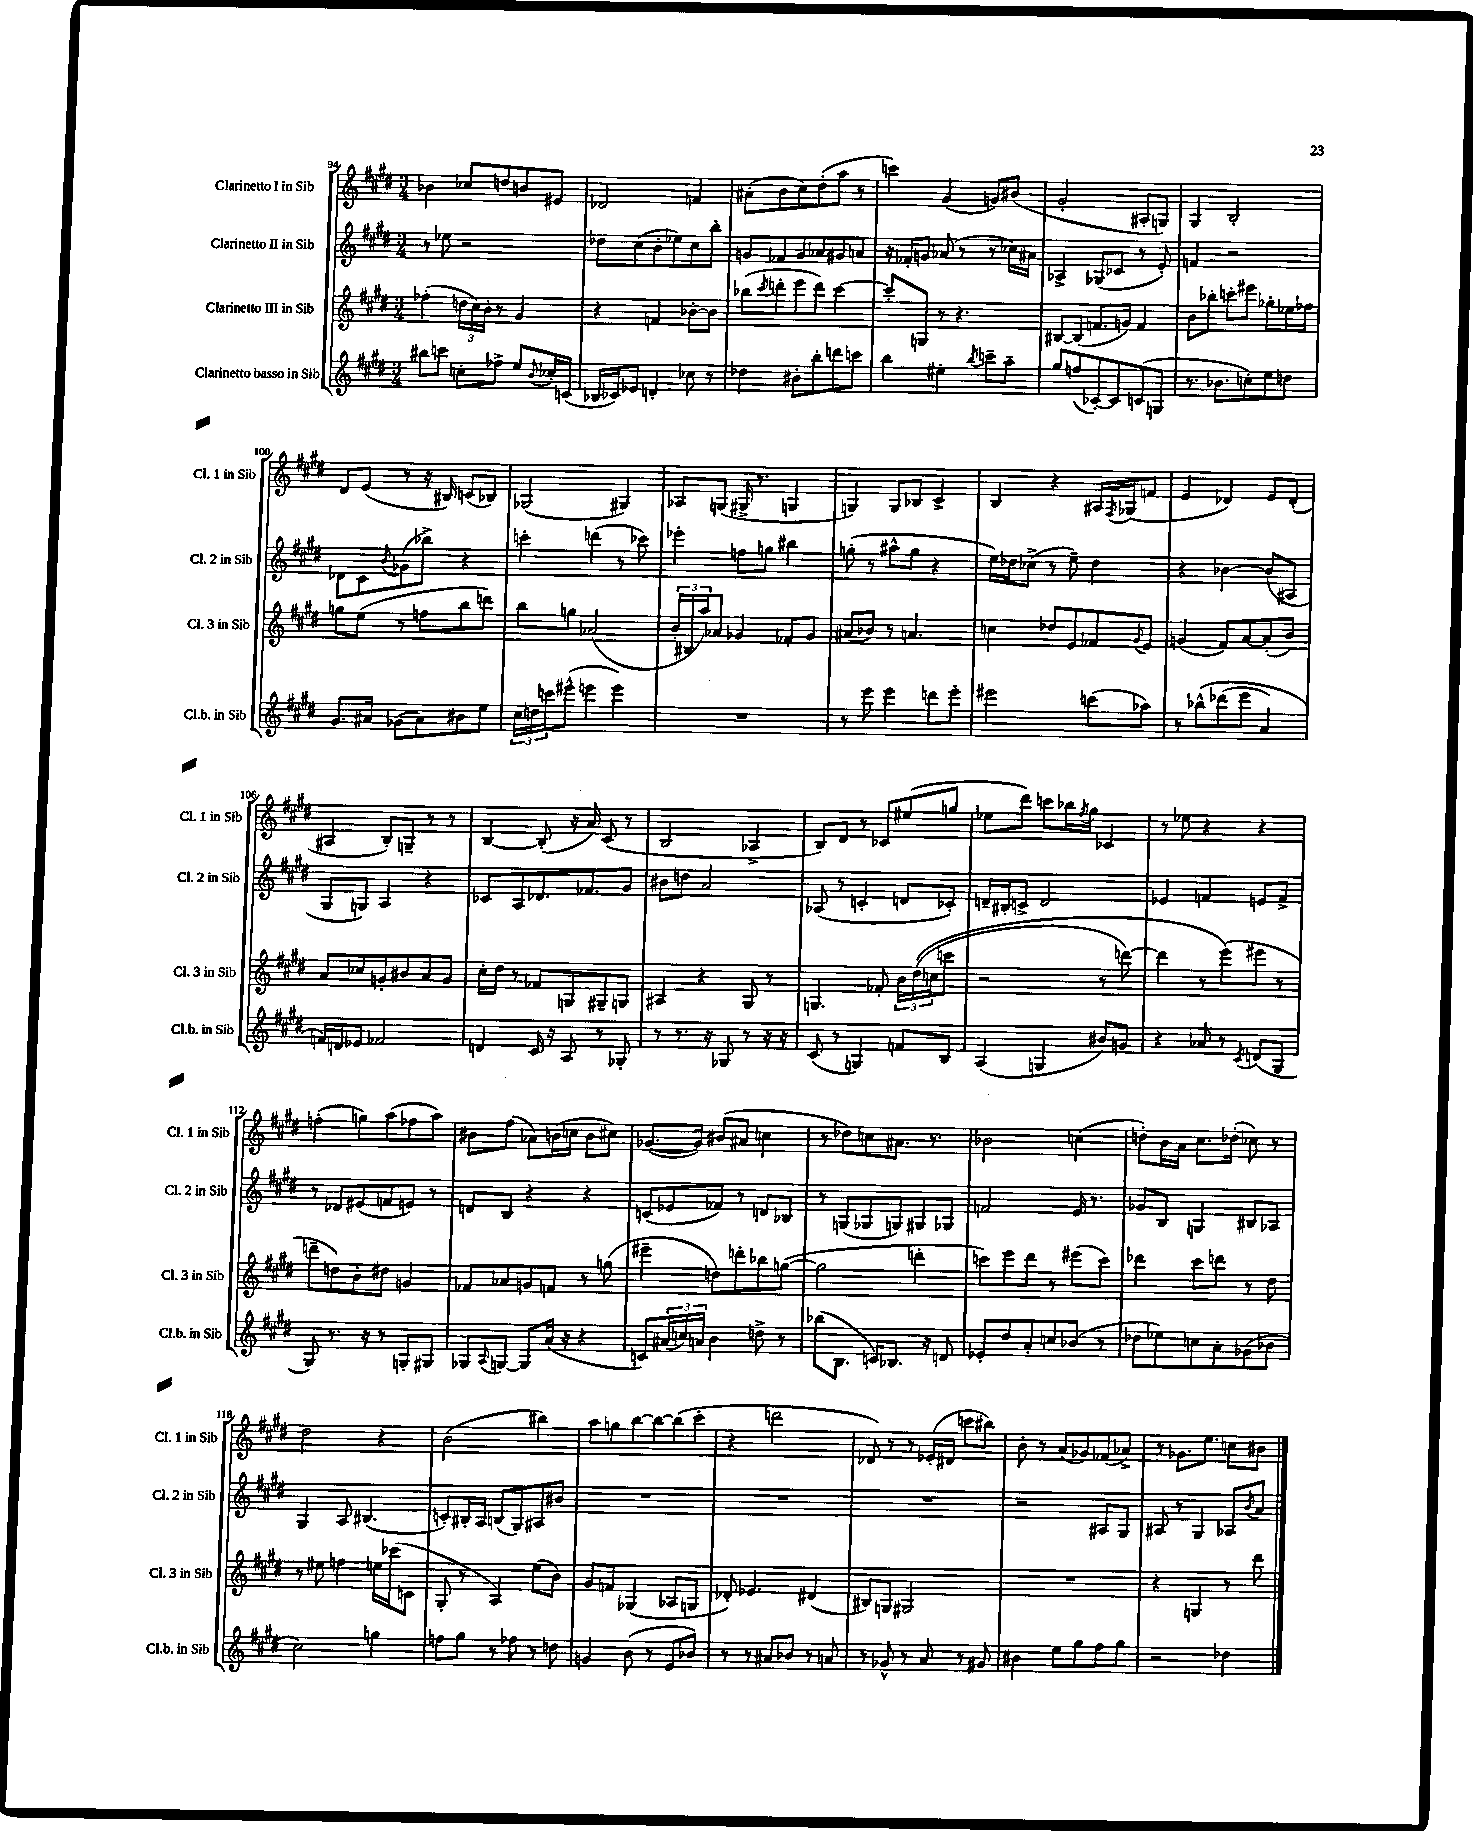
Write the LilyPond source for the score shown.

<<
\new StaffGroup <<
\new Staff = "s0" \with { instrumentName = "Clarinetto I in Sib" shortInstrumentName = "Cl. 1 in Sib" } {
    \clef treble \key e \major \numericTimeSignature \time 3/4
    bes'4 ces''8 d''8 b'8 eis'8 |
    des'2 f'4 |
    ais'8-.( b'8 cis''8) dis''8-.( a''8 r8 |
    c'''4) gis'4( g'8) bis'8( |
    gis'2-. ais8-. g8) |
    gis4 b2-. |
    dis'8 e'8( r8 r16 bis16) c'8( bes8) |
    ges2( gis4) |
    aes8 g8( gis16-> r8. g4 |
    g4) g8 bes8 cis'4-> |
    b4 r4 ais16 \acciaccatura { fis8 } ges16( f'8 |
    e'4 des'4) e'8 des'8-.( |
    ais4 b8-.) g8-- r8 r8 |
    b4~ b8-.( r16 a'16) cis'8( r8 |
    b2 aes4-> |
    b8) dis'8 r8 ces'8 eis''8( g''8 |
    ees''8 dis'''8) c'''8 bes''16 \acciaccatura { fis''8 } gis''16 ces'4 |
    r8 ees''8 r4 r4 |
    f''4-.( g''8) a''8( fes''8 a''8) |
    bis'8 fis''8( aes'8) b'16( c''16 b'8 cis''8) |
    ges'8.~( ges'16) bis'8( ais'8 c''4 |
    r8 des''8) c''8 ais'8. r8. |
    bes'2 c''4( |
    d''8-.) b'16 a'16 cis''8. des''16-.( ces''8) r8 |
    dis''2 r4 |
    b'2( bis''4) |
    a''8 g''8 b''8~ b''8~ b''8( cis'''8-. |
    r4 d'''2 |
    des'8) r8 r8 ees'16-.( dis'16 c'''8 bis''8) |
    b'8-. r8 a'8( ges'8) fes'8( aes'8->) |
    r8 ges'8. e''8. c''8 bis'8 \bar "|." |
}
\new Staff = "s1" \with { instrumentName = "Clarinetto II in Sib" shortInstrumentName = "Cl. 2 in Sib" } {
    \clef treble \key e \major \numericTimeSignature \time 3/4
    r8 ees''8 r2 |
    des''8 cis''8( b'8-. ees''8) cis''8 b''8-. |
    g'8 fes'8 g'8 aes'8 gis'8 a'8 |
    r16 fes'16-. g'8 aes'8( r8 r8 ces''16) ais'16 |
    aes4-> ges8( ces'8 r8 e'8-.) |
    f'4 r2 |
    des'8 cis'8 \acciaccatura { b'8 } ges'8( bes''8->) r4 |
    c'''4-. d'''4( r8 ces'''8) |
    ees'''4-. f''8 g''8 bis''4 |
    g''8-.( r8 ais''8-^ g''8 r4 |
    e''16) des''16 ces''8->( r8 e''8--) des''4 |
    r4 bes'4~ bes'8( ais8 |
    gis8 g8) a4 r4 |
    ces'8 a8 des'8. fes'8. gis'8 |
    bis'8 d''8 a'2 |
    aes8( r8 c'4-. d'8 ces'8-.) |
    d'16-- bis16-. c'8-> d'2 |
    ees'4 f'4 e'8 f'8-> |
    r8 des'8 eis'8( f'8 e'8) r8 |
    d'8 b8 r4 r4 |
    c'8( ees'8 fes'8) r8 d'8 bes8 |
    r8 g8( ges8 g8) gis8 ges8 |
    f'2 e'16 r8. |
    ges'8 b8 g4 bis8 aes8 |
    gis4 a8 bis4.( |
    c'8-.) bis16-. a16 b8( gis8) ais8 bis'8 |
    R2. |
    R2. |
    R2. |
    r2 ais8 gis8 |
    ais8 r8 gis4 aes8 \acciaccatura { b'8 } a'8 \bar "|." |
}
\new Staff = "s2" \with { instrumentName = "Clarinetto III in Sib" shortInstrumentName = "Cl. 3 in Sib" } {
    \clef treble \key e \major \numericTimeSignature \time 3/4
    fes''4-.( \tuplet 3/2 { d''16 cis''16) b'16-. } r8 gis'4 |
    r4 f'4 bes'8~-. bes'8 |
    bes''8( \acciaccatura { cis'''8 } d'''8-. e'''8 d'''8) cis'''4~ |
    cis'''8-. g8 r8 r4. |
    bis8~ bis8( f'8. g'16) f'4 |
    b'8 bes''8-. c'''8-. eis'''8 ges''8-. ees''16 fes''16 |
    g''8 e''8( r8 f''8 b''8 d'''8) |
    b''8 g''8 aes'2( |
    \tuplet 3/2 { b'16-. bis16 a''16) } aes'8 ges'4 fes'8-. ges'8 |
    ais'8( bes'8) r8 a'4. |
    c''4 des''8 e'8 fes'8 \appoggiatura { gis'8 } e'8 |
    g'4( fis'8) a'8~ a'8-.( b'8) |
    a'8 ces''8 g'8-. bis'8 a'8 g'8 |
    cis''16-. dis''16 r8 fes'8 g8 gis8-- g8 |
    ais4 r4 gis8 r8 |
    g4. fes'8-. \tuplet 3/2 { b'16 dis''16(\( c''16 } c'''8 |
    r2 r8 d'''8~) |
    d'''4 r8 e'''8(\) eis'''8 r8 |
    d'''8-- d''8) b'8-. dis''8 g'4 |
    fes'8 aes'8 g'8 f'8 r8 g''8( |
    eis'''4-- d''8) d'''8-. bes''8 g''8~( |
    g''2 d'''4-. |
    c'''8) e'''8 dis'''8 r8 eis'''8( c'''8) |
    des'''4 cis'''8 d'''8 r8 dis''8 |
    r8 eis''8 f''4 e''16 ces'''16( c'8 |
    gis8-. r8 a4) e''8( b'8) |
    gis'8 f'8 ges4( aes8 g8 |
    des'8-.) ees'4. dis'4( |
    bis8) g8 gis2 |
    R2. |
    r4 g4 r8 dis'''8 \bar "|." |
}
\new Staff = "s3" \with { instrumentName = "Clarinetto basso in Sib" shortInstrumentName = "Cl.b. in Sib" } {
    \clef treble \key e \major \numericTimeSignature \time 3/4
    bis''8 c'''8 c''8-. fes''8-> e''8 \appoggiatura { b'8 } ces''16-. c'16( |
    bes16 ces'16) ees'8 d'4-. ces''8 r8 |
    des''4 bis'8-. b''8-. d'''8 c'''8 |
    b''4 eis''4-. \acciaccatura { b''8 } c'''8-- a''8-- |
    gis''8 f''8( ces'8~-.) ces'8 c'8( g8 |
    r8. bes'8. c''8-.) e''8 d''8 |
    gis'8. ais'16 ges'8( ais'8) bis'8 e''8 |
    \tuplet 3/2 { cis''16 d''16 c'''16 } eis'''8-^( e'''4 e'''4) |
    R2. |
    r8 e'''8 e'''4 d'''8 e'''8-. |
    eis'''2 c'''8( aes''8) |
    r8 bes''8-^\( des'''8( e'''8 a'4) |
    f'16\) d'16 ees'8 fes'2 |
    d'4 cis'16 r16 a8 r8 ges8-. |
    r8 r8. r16 ges8 r8 r16 r16 |
    cis'8( r8 g4) f'8 b8 |
    a4( g4 bis'8) g'8 |
    r4 aes'8 r8 \acciaccatura { cis'8 } d'8( gis8 |
    gis8) r8. r16 r8 g8-. gis8 |
    ges8 \appoggiatura { a8 } g8~ g8 a'16( r16 r4 |
    c'8) \tuplet 3/2 { ais'16( c''16) a'16 } b'4 d''8-> r8 |
    bes''8( b8. c'16) bes8. r16 d'8 |
    ees'8-. dis''8 a'8-. c''8 bes'8( r8 |
    des''8 ees''8) c''8 a'8-. ges'8( bes'8 |
    cis''2) g''4 |
    f''8 gis''8 r8 fes''8 r8 d''8 |
    g'4 b'8( r8 e'8 bes'8) |
    r8 r8 ais'8 bes'8 r8 a'8 |
    r8 ges'8-^ r8 a'8 r8 gis'8 |
    bis'4 e''8 gis''8 fis''8 gis''8 |
    r2 des''4 \bar "|." |
}
>>
>>
\layout { \context { \Score currentBarNumber = #94 } }
